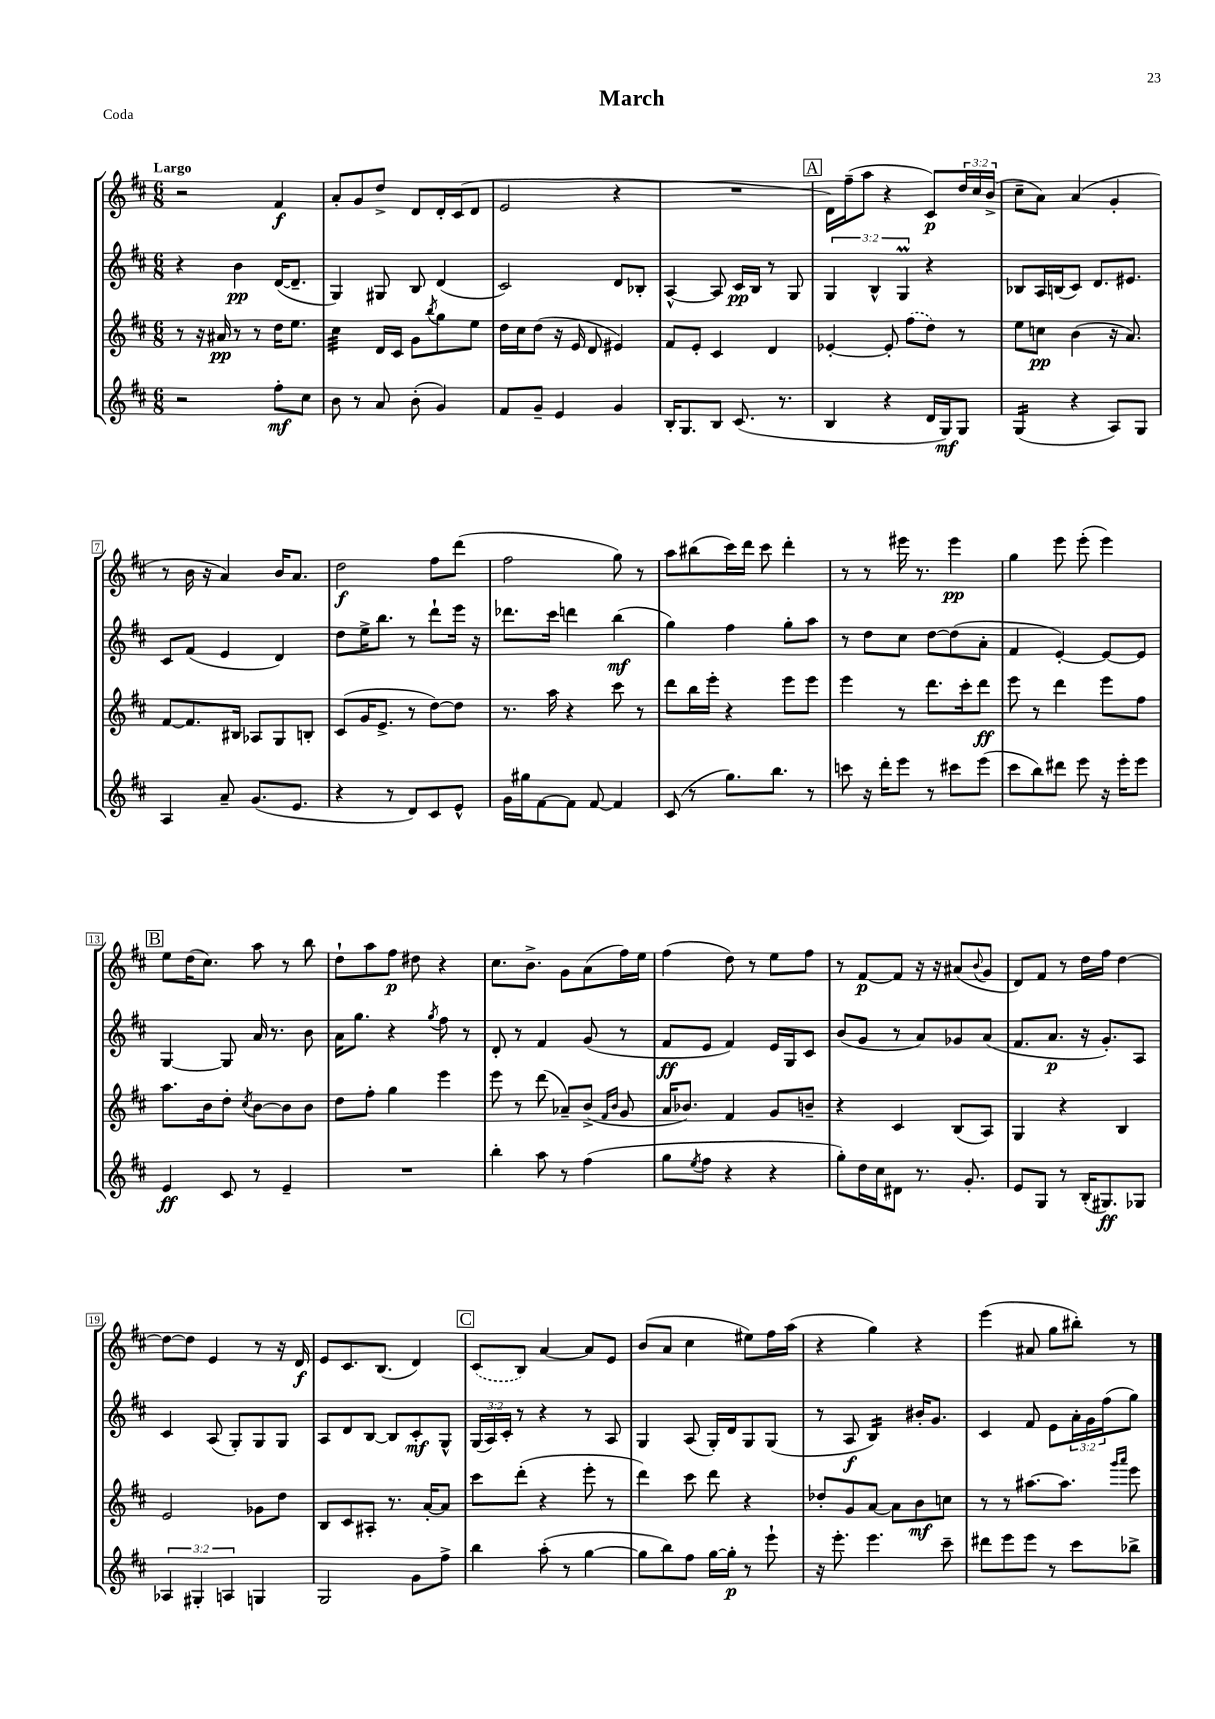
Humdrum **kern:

**kern	**kern	**kern	**kern
*staff4	*staff3	*staff2	*staff1
*clefG2	*clefG2	*clefG2	*clefG2
*k[f#c#]	*k[f#c#]	*k[f#c#]	*k[f#c#]
*M6/8	*M6/8	*M6/8	*M6/8
2r	8r	4r	2r
.	16r	.	.
.	16a#	.	.
.	8r	4b	.
.	8r	.	.
8ff#'	16dd	([16d	4f#
.	8.ee	8.d~]	.
8cc#	.	.	.
=	=	=	=
8b	4cc#	4G)	8a'
8r	.	.	8g
8a	16d	8G#	8dd^
.	16c#	.	.
(8b'	8g	8B	8d
.	8qbb	.	.
4g)	8gg	(4d	16d'
.	.	.	(16c#
.	8ee	.	8d
=	=	=	=
8f#	16dd	2c#)	2e
.	16cc#	.	.
8g~	(8dd	.	.
4e	16r	.	.
.	16e	.	.
.	8d	.	.
4g	4e#)	8d	4r
.	.	8B-'	.
=	=	=	=
16B'	8f#	[4A^^	2.r
8.G	.	.	.
.	8e'	.	.
8B	4c#	8A]	.
(8.c#	.	16c#	.
.	.	16B	.
.	4d	8r	.
8.r	.	.	.
.	.	8G	.
=	=	=	=
4B	[4e-'	6G	16d)
.	.	.	(16ff#~
.	.	.	8aa
.	.	6B^^	.
4r	8e-']	.	4r
.	.	6G	.
.	(8ff#	.	.
16d	8dd)	4r	8c#)
16G)	.	.	.
8G	8r	.	24dd
.	.	.	24cc#
.	.	.	(24b^
=	=	=	=
(4G	8ee	8B-	8cc#~
.	8cc	16A	8a)
.	.	(16B	.
4r	(4b	8c#)	(4a
.	.	8.d	.
8A)	16r	.	4g'
.	8.a)	8.e#	.
8G	.	.	.
=	=	=	=
4A	[8f#	8c#	8r
.	8.f#]	(8f#	16b
.	.	.	16r
8a~	.	4e	4a)
.	16B#	.	.
(8.g	8A-	.	.
.	8G	4d)	16b
8.e	.	.	8.a
.	8B'	.	.
=	=	=	=
4r	(8c#	8dd	2dd
.	16g	16ee^	.
.	8.e^	8.bb	.
8r	.	.	.
8d)	8r	8r	.
8c#	[8dd)	8ddd`	8ff#
8e^^	8dd]	16eee	(8ddd
.	.	16r	.
=	=	=	=
16g	8.r	8.ddd-	2ff#
16gg#	.	.	.
[8f#	.	.	.
.	16aa	16ccc#	.
8f#]	4r	4ddd	.
[8f#	.	.	.
4f#]	8ccc#	(4bb	8gg)
.	8r	.	8r
=	=	=	=
(8c#	8ddd	4gg)	8aa
8r	16bb	.	(8bb#
.	16eee'	.	.
8.gg)	4r	4ff#	16ccc#)
.	.	.	16ddd
.	.	.	8ccc#
8.bb	.	.	.
.	8eee	8gg'	4ddd'
8r	8eee	8aa	.
=	=	=	=
8ccc	4eee	8r	8r
16r	.	8dd	8r
16ddd'	.	.	.
8eee	8r	8cc#	16eee#
.	.	.	8.r
8r	8.ddd	[8dd	.
8ccc#	.	(8dd]	4eee#
.	16ccc#'	.	.
(8eee	8ddd	8a'	.
=	=	=	=
8ccc#	8eee	4f#	4gg
8bb)	8r	.	.
8ddd#	4ddd	[4e')	8eee
8eee	.	.	(8eee'
16r	8eee	8e_	4eee)
16eee'	.	.	.
8eee	8ff#	8e]	.
=	=	=	=
4e	8.aa	[4G	8ee
.	.	.	(16dd
.	16b	.	8.cc#)
8c#	8dd'	8G]	.
.	8qcc#	.	.
8r	[8b	16a	8aa
.	.	8.r	.
4e~	8b]	.	8r
.	8b	8b	8bb
=	=	=	=
2.r	8dd	16a	8dd`
.	.	8.gg	.
.	8ff#'	.	8aa
.	4gg	4r	8ff#
.	.	.	8dd#
.	.	8qgg	.
.	4eee	8ff#	4r
.	.	8r	.
=	=	=	=
4bb'	8eee	8d'	8.cc#
.	8r	8r	.
.	.	.	8.b^
8aa	(8ddd	4f#	.
8r	8a-~)	.	8g
(4ff#	(8b^	(8g	(8a
.	16qqf#	.	.
.	16qqb	.	.
.	8g	8r	16ff#)
.	.	.	16ee
=	=	=	=
8gg	16a	8f#	(4ff#
.	8.b-)	.	.
8qee	.	.	.
8ff#	.	8e	.
4r	4f#	4f#)	8dd)
.	.	.	8r
4r	8g	16e	8ee
.	.	16G	.
.	8b~	8c#	8ff#
=	=	=	=
8gg')	4r	(8b	8r
16dd	.	8g	[8f#
16cc#	.	.	.
8d#	4c#	8r	8f#]
8.r	.	8a)	16r
.	.	.	16r
.	(8B	8g-	(8a#
8.g'	.	.	.
.	.	.	8qqb
.	8A)	(8a	8g
=	=	=	=
8e	4G	8.f#	8d)
8G	.	.	8f#
.	.	8.a	.
8r	4r	.	8r
(16B'	.	16r	16dd
8.G#)	.	8.g')	16ff#
.	4B	.	[4dd
8G-	.	8A	.
=	=	=	=
6A-	2e	4c#	8dd_
.	.	.	8dd]
6G#'	.	.	.
.	.	(8A	4e
6A	.	.	.
.	.	8G')	.
4G	8g-	8G	8r
.	8dd	8G	16r
.	.	.	16d
=	=	=	=
2G	8B	8A	8e
.	8c#	8d	8.c#
.	8A#'	[8B	.
.	.	.	(8.B
.	8.r	8B]	.
8g	.	8c#'	4d)
.	[16a'	.	.
8ff#^	8a]	8G^^	.
=	=	=	=
4bb	8ccc#	(24G	(8c#
.	.	24A)	.
.	.	24c#'	.
.	(8ddd'	8r	8B)
(8aa'	4r	4r	[4a
8r	.	.	.
[4gg	8eee'	8r	8a]
.	8r	8A	8e
=	=	=	=
8gg]	4ddd)	4G	(8b
8bb)	.	.	8a
8ff#	8ccc#	(8A	4cc#
[16gg	8ddd	16G')	.
16gg']	.	16d	.
8r	4r	8G	8ee#)
8eee`	.	(8G	16ff#
.	.	.	(16aa
=	=	=	=
16r	8dd-'	8r	4r
8.eee'	.	.	.
.	8g	8A	.
4.eee	[8a	4B)	4gg)
.	8a]	.	.
.	8b	16b#'	4r
.	.	8.g	.
8ccc#~	8cc	.	.
=	=	=	=
8ddd#	8r	4c#	(4eee
8eee	8r	.	.
8eee	[8.aa#	8f#	8a#
8r	.	8e	8gg
.	8.aa#]	.	.
8ccc#	.	24a'	8bb#')
.	.	24g	.
.	.	(24ff#	.
.	16qqggg	.	.
.	16qqaaa	.	.
8bb-^	8eee	8gg)	8r
==	==	==	==
*-	*-	*-	*-
